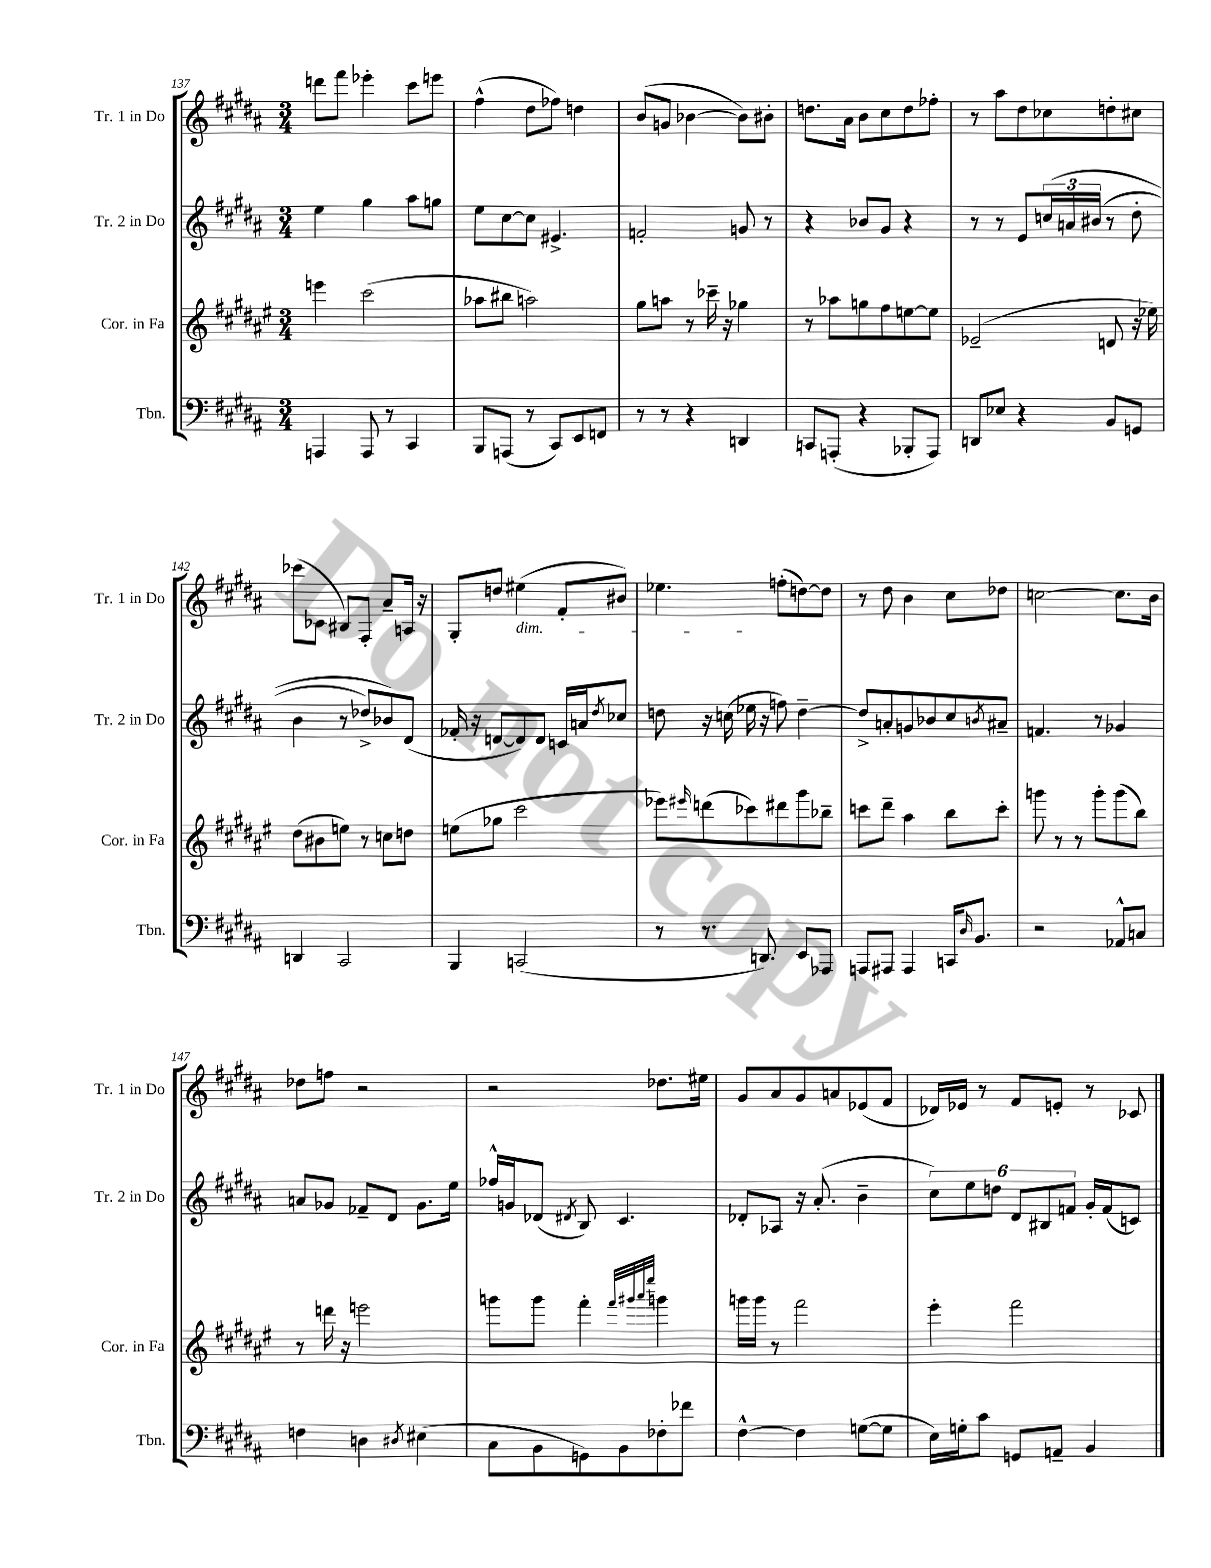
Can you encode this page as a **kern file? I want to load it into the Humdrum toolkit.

**kern	**kern	**kern	**kern
*staff4	*staff3	*staff2	*staff1
*clefF4	*clefG2	*clefG2	*clefG2
*k[f#c#g#d#a#]	*k[f#c#g#d#a#e#]	*k[f#c#g#d#a#]	*k[f#c#g#d#a#]
*M3/4	*M3/4	*M3/4	*M3/4
4AAA	4eee	4ee	8ddd
.	.	.	8fff#
8AAA	(2ccc#	4gg#	4eee-'
8r	.	.	.
4CC#	.	8aa#	8ccc#
.	.	8gg	8eee
=	=	=	=
8BBB	8aa-	8ee	(4ff#^^
(8AAA	8bb#	[8cc#	.
8r	2aa)	8cc#]	8dd#
8CC#)	.	4.e#^	8ff-)
8EE	.	.	4dd
8FF	.	.	.
=	=	=	=
8r	8gg#	2f'	(8b
8r	8aa	.	8g
4r	8r	.	[4b-
.	16ccc-~	.	.
.	16r	.	.
4DD	4gg-	8g	8b-])
.	.	8r	8b#'
=	=	=	=
8CC	8r	4r	8.dd
(8AAA'	8aa-	.	.
.	.	.	16a#
4r	8gg	8b-	8b
.	8ff#	8g#	8cc#
8BBB-'	[8ee	4r	8dd
8AAA)	8ee]	.	8ff-'
=	=	=	=
8DD	(2e-~	8r	8r
8E-	.	8r	8aa#
4r	.	8e	8dd#
.	.	&(24cc	8cc-
.	.	24a	.
.	.	(24b#	.
8BB	8d	8r	8dd'
8GG	16r	8dd#'	8cc#
.	16ee-)	.	.
=	=	=	=
4DD	(8dd#	4b	(8ccc-
.	8b#	.	8c-
2CC#	8ee)	8r	8B#)
.	8r	8dd-^)	8F#'
.	8cc	8b-&)	8a#~
.	8dd	(8d#	16A
.	.	.	16r
=	=	=	=
4BBB	(8ee	16f-'	8G#'
.	.	16r	.
.	8gg-	[8d	8dd
(2CC	2ccc#	8d])	(4ee#
.	.	8d	.
.	.	16c	8f#'
.	.	16a	.
.	.	8qdd#	.
.	.	8cc-	8b#)
=	=	=	=
8r	8eee-)	8dd	4.ee-
.	16qqeee#	.	.
8.r	(8ddd	16r	.
.	.	(16cc	.
.	8ccc-)	16ee-	.
8.DD)	.	16r	.
.	8ddd#	8ff)	(8ff'
8EE	8ggg#	[4dd~	[8dd)
8AAA-	8bb-~	.	8dd]
=	=	=	=
8AAA	8ccc	8dd^]	8r
8AAA#	8ddd#~	8a'	8dd#
4AAA#	4aa#	8g	4b
.	.	8b-	.
16CC	8bb	8cc#	8cc#
16qqD#	.	.	.
8.BB	.	.	.
.	.	8qb	.
.	8ccc'	8a#~	8dd-
=	=	=	=
2r	8ggg	4.f	[2cc
.	8r	.	.
.	8r	.	.
.	8ggg'	8r	.
8AA-^^	(8ggg	4g-	8.cc]
8C	8bb)	.	.
.	.	.	16b
=	=	=	=
4F	8r	8a	8dd-
.	16ddd	8g-	8ff
.	16r	.	.
4D	2eee	8f-~	2r
.	.	8d#	.
8qD#	.	.	.
(4E#	.	8.g-	.
.	.	16ee	.
=	=	=	=
8C#	8ggg	16ff-^^	2r
.	.	16g	.
8BB	8ggg	(8d-	.
.	.	8qd#	.
8GG)	4fff#'	8B)	.
8BB	.	4.c#	.
.	32qqfff#	.	.
.	32qqggg#	.	.
.	32qqaaa#	.	.
.	32qqeeee#	.	.
8F-'	4ggg	.	8.dd-
8f-	.	.	.
.	.	.	16ee#
=	=	=	=
[4F#^^	16ggg	8d-'	8g#
.	16ggg	.	.
.	8r	8A-	8a#
4F#]	2fff#	16r	8g#
.	.	(8.a#'	.
.	.	.	8a
([8G	.	4b~	(8e-
8G]	.	.	8f#
=	=	=	=
16E)	4eee#'	12cc#)	16d-)
16G'	.	.	16e-
.	.	12ee	.
8c#	.	.	8r
.	.	12dd	.
8GG	2fff#	12d#	8f#
.	.	12B#	.
8AA~	.	.	8e'
.	.	12f	.
4BB	.	16g#'	8r
.	.	(16f	.
.	.	8c)	8c-
==	==	==	==
*-	*-	*-	*-
